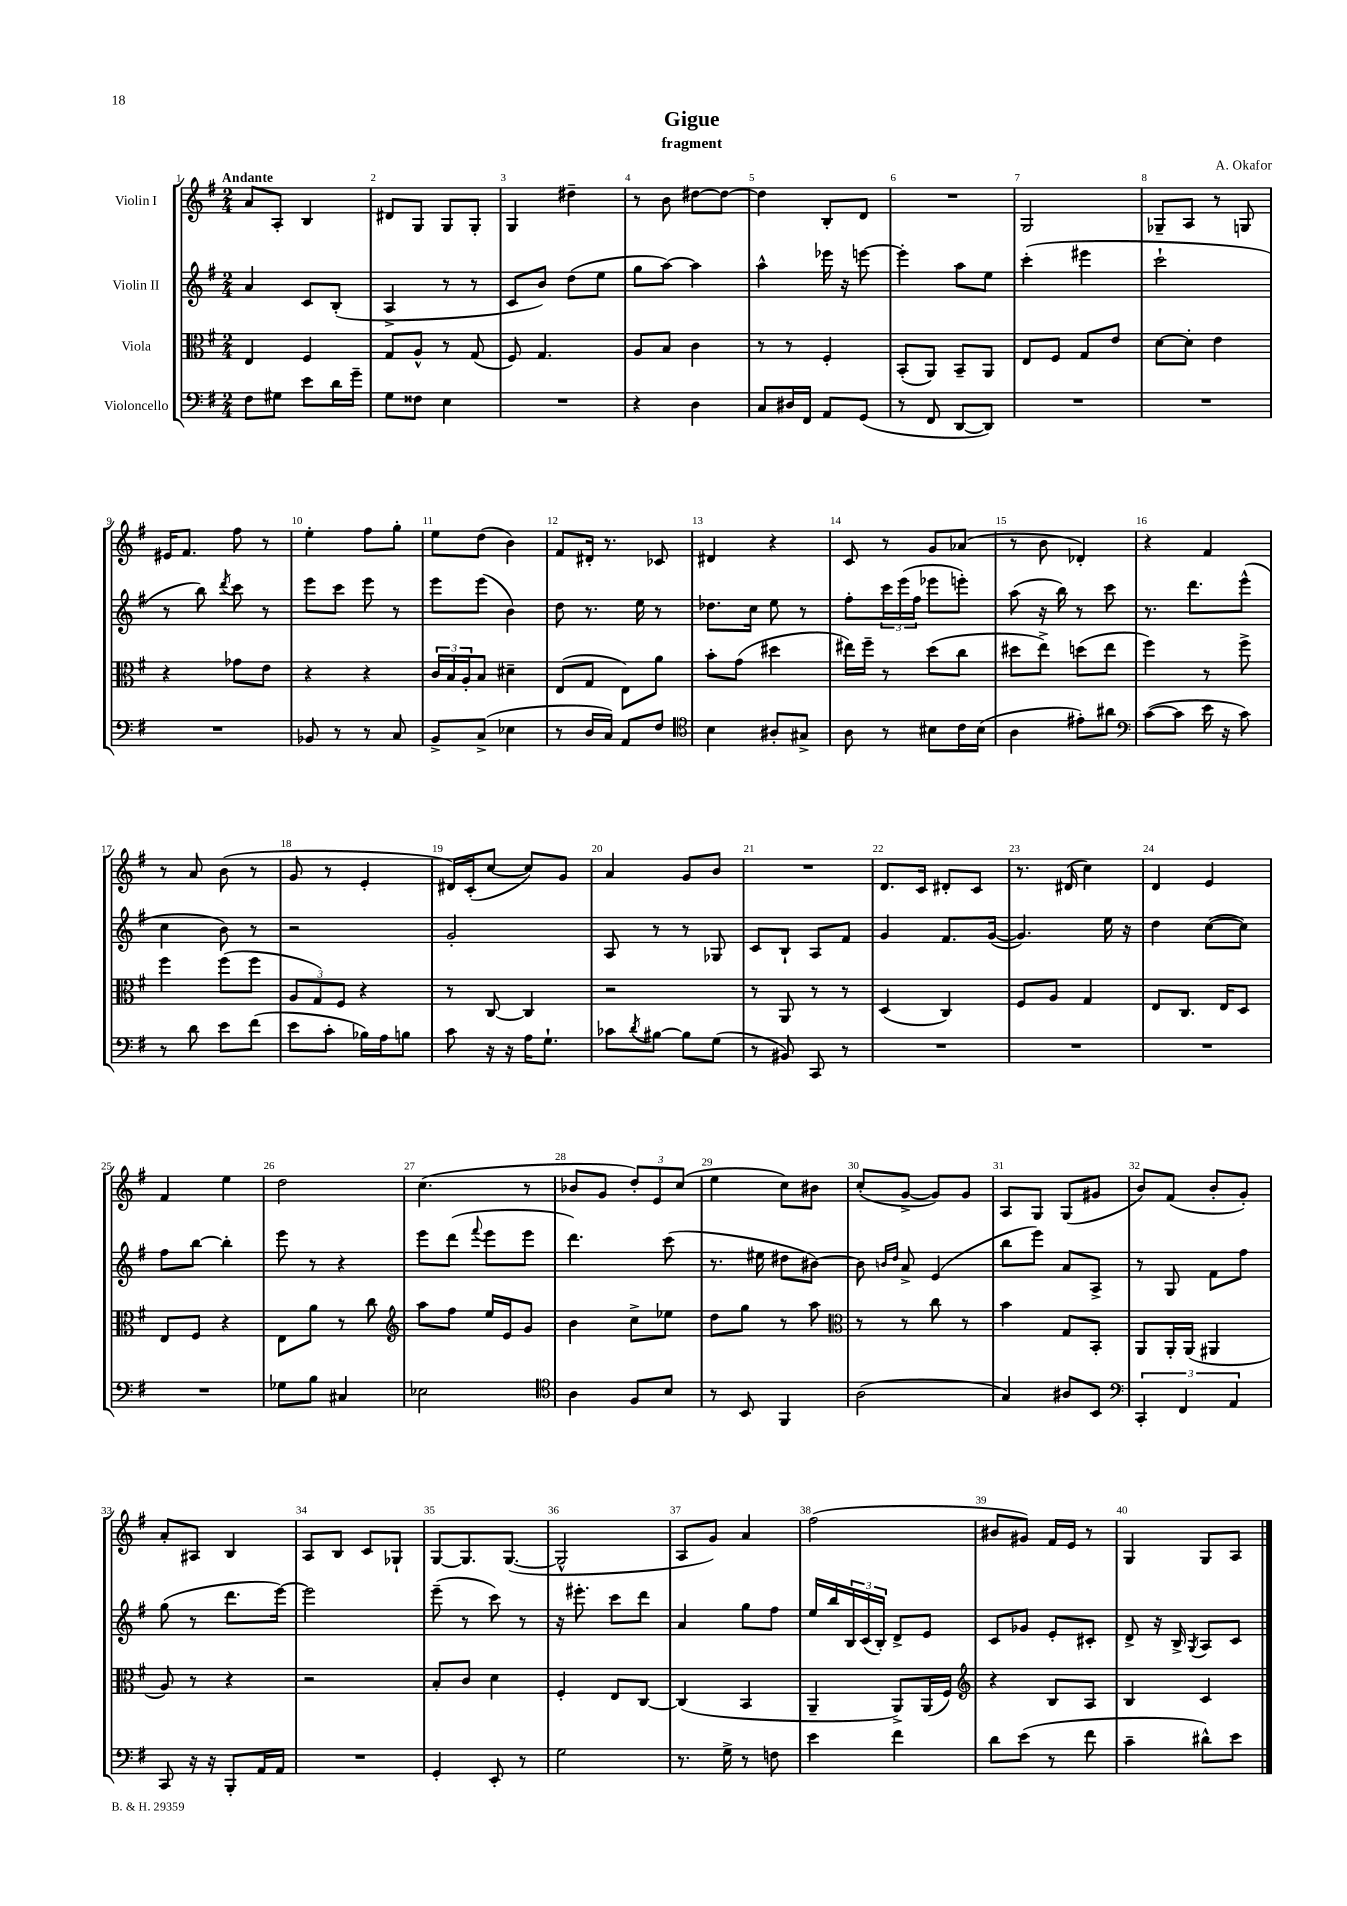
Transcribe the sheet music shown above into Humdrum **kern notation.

**kern	**kern	**kern	**kern
*part4	*part3	*part2	*part1
*staff4	*staff3	*staff2	*staff1
*I"Violoncello	*I"Viola	*I"Violin II	*I"Violin I
*clefF4	*clefC3	*clefG2	*clefG2
*k[f#]	*k[f#]	*k[f#]	*k[f#]
*M2/4	*M2/4	*M2/4	*M2/4
=1	=1	=1	=1
!	!	!	!LO:TX:a:B:t=Andante
8F#\L	4E/	4a/	8a/L
8G#X\J	.	.	8A'/J
8e\L	4F#/	8c/L	4B/
16d\L	.	(8B'/J	.
16g~\JJ	.	.	.
=2	=2	=2	=2
8G\L	8G/L	4A^/	8d#X/L
8F##X\J	8A^^/J	.	8G/J
4E\	8r	8r	8G/L
.	(8G/	8r	8G'/J
=3	=3	=3	=3
2r	8F#/)	8c/L	4G/
.	4.G/	8b/J)	.
.	.	(8dd\L	4dd#X~\
.	.	8ee\J	.
=4	=4	=4	=4
4r	8A/L	8gg\L	8r
.	8B/J	[8aa\J)	8b\
4D\	4c\	4aa\]	[8dd#X\L
.	.	.	8dd#\J_
=5	=5	=5	=5
8C/L	8r	4aa^^\	4dd#\]
16D#X/L	8r	.	.
16FF#/JJ	.	.	.
8AA/L	4F#'/	16eee-X\	8B'/L
.	.	16r	.
(8GG/J	.	[8eeen\	8d/J
=6	=6	=6	=6
8r	(8BB'/L	4eee'\]	2r
8FF#/	8AA/J)	.	.
[8DD/L	8BB~/L	8aa\L	.
8DD/J])	8AA/J	8ee\J	.
=7	=7	=7	=7
2r	8E/L	(4ccc'\	2G/
.	8F#/J	.	.
.	8G/L	4eee#X\	.
.	8e/J	.	.
=8	=8	=8	=8
2r	[8d\L	2ccc`\	8G-X~/L
.	8d'\J]	.	8A/J
.	4e\	.	8r
.	.	.	8Gn/
!!LO:LB:g=z
=9	=9	=9	=9
2r	4r	8r	16e#X/KL
.	.	.	8.f#/J
.	.	8bb\)	.
.	.	8qddd/	.
.	8g-X\L	8ccc\	8ff#\
.	8e\J	8r	8r
=10	=10	=10	=10
8BB-X/	4r	8eee\L	4ee'\
8r	.	8ccc\J	.
8r	4r	8eee\	8ff#\L
8C/	.	8r	8gg'\J
=11	=11	=11	=11
8BB^/L	24c/LL	8eee\L	8ee\L
.	24B/	.	.
.	24A'/J	.	.
(8C^/J	8B/J	(8eee\J	(8dd\J
4E-X\	4d#X~\	4b\)	4b\)
=12	=12	=12	=12
8r	(8E/L	8dd\	8f#/L
16D/LL	8G/J	8.r	16d#X'/Jk
16C/JJ)	.	.	8.r
8AA/L	8E\L)	.	.
.	.	16ee\	.
8F#/J	8a\J	8r	8c-X/
=13	=13	=13	=13
*clefC4	*	*	*
4B\	8b'\L	8.dd-X\L	4d#X/
.	(8g\J	.	.
.	.	16cc\Jk	.
8A#X'/L	4dd#X\	8ee\	4r
8G#X^/J	.	8r	.
=14	=14	=14	=14
8A\	16ee#X\LL)	8ff#'\L	8c/
.	16ff#~\JJ	.	.
8r	8r	24ccc\L	8r
.	.	(24eee\	.
.	.	24ff#\JJ	.
8B#X\L	(8dd\L	8eee-X\L	8g/L
16c\L	8cc\J	8eeen'\J)	(8a-X/J
(16B#\JJ	.	.	.
=15	=15	=15	=15
4A\	8dd#X\L	(8aa\	8r
.	8ee^\J)	16r	8b\
.	.	16bb\)	.
8e#X'\L)	(8ddn\L	8r	4d-X'/)
8a#X\J	8ee\J	8ccc\	.
=16	=16	=16	=16
*clefF4	*	*	*
([8c\L	4ff#\)	8.r	4r
8c\J]	.	.	.
.	.	8.ddd\L	.
16e\	8r	.	4f#/
16r	.	.	.
8c\)	8ff#^\	(8eee^^\J	.
!!LO:LB:g=z
=17	=17	=17	=17
8r	4ff#\	4cc\	8r
8d\	.	.	8a/
8e\L	(8ff#\L	8b\)	(8b\
(8f#\J	8ff#\J	8r	8r
=18	=18	=18	=18
8e\L	12A/L	2r	8g/
.	12G/)	.	.
8c'\J	.	.	8r
.	12F#/J	.	.
16B-X\LL)	4r	.	4e'/
16A\J	.	.	.
8Bn\J	.	.	.
=19	=19	=19	=19
8c\	8r	2g'/	16d#X/LL)
.	.	.	(16c'/J
16r	[8C/	.	[8cc/J
16r	.	.	.
16A\KL	4C/]	.	8cc/L])
8.G`\J	.	.	.
.	.	.	8g/J
=20	=20	=20	=20
8c-X\L	2r	8A/	4a/
8qd/	.	.	.
[8B#X\J	.	8r	.
8B#\L]	.	8r	8g/L
(8G\J	.	8G-X/	8b/J
=21	=21	=21	=21
8r	8r	8c/L	2r
8BB#X/)	8AA/	8B`/J	.
8CC/	8r	8A/L	.
8r	8r	8f#/J	.
=22	=22	=22	=22
2r	(4D/	4g/	8.d/L
.	.	.	16c/Jk
.	4C/)	8.f#/L	8d#X'/L
.	.	.	8c/J
.	.	([16g/Jk	.
=23	=23	=23	=23
2r	8F#/L	4.g/])	8.r
.	8A/J	.	.
.	.	.	(16d#X/
.	4G/	.	4cc\)
.	.	16ee\	.
.	.	16r	.
=24	=24	=24	=24
2r	8E/L	4dd\	4d/
.	8.C/J	.	.
.	.	([8cc\L	4e/
.	16E/KL	.	.
.	8D/J	8cc\J])	.
!!LO:LB:g=z
=25	=25	=25	=25
2r	8E/L	8ff#\L	4f#/
.	8F#/J	[8bb\J	.
.	4r	4bb'\]	4ee\
=26	=26	=26	=26
8G-X\L	8E\L	8eee\	2dd\
8B\J	8a\J	8r	.
4C#X/	8r	4r	.
.	8cc\	.	.
=27	=27	=27	=27
*	*clefG2	*	*
2E-X\	8aa\L	8eee\L	(4.cc\
.	8ff#\J	(8ddd\J	.
.	.	8qqfff#/	.
.	16ee/LL	8eee\L	.
.	16e/J	.	.
.	8g/J	8eee\J	8r
=28	=28	=28	=28
*clefC4	*	*	*
4A\	4b\	4.ddd\)	8b-X/L
.	.	.	8g/J
8F#/L	8cc^\L	.	12dd'/L)
.	.	.	12e/
8B/J	8ee-X\J	(8ccc\	.
.	.	.	(12cc/J
=29	=29	=29	=29
8r	8dd\L	8.r	4ee\
8BB/	8gg\J	.	.
.	.	16ee#X\	.
4FF#/	8r	8dd#X\L	8cc\L)
.	8aa\	[8b#X\J)	8b#X\J
=30	=30	=30	=30
*	*clefC3	*	*
(2A\	8r	8b#\]	(8cc'/L
.	.	16qqbn/LL	.
.	.	16qqdd/JJ	.
.	8r	8a^/	[8g^/J
.	8cc\	(4e/	8g/L])
.	8r	.	8g/J
=31	=31	=31	=31
4G/)	4b\	8bb\L	8A/L
.	.	8eee\J)	8G/J
8A#X/L	8G/L	8a/L	(8G/L
8BB/J	8BB'/J	8A^/J	8g#X/J
=32	=32	=32	=32
*clefF4	*	*	*
6CC'/	8AA/L	8r	8b/L)
.	16AA'/L	8G/	(8f#/J
6FF#/	.	.	.
.	(16AA/JJ	.	.
.	4AA#X/	8f#\L	8b'/L
6AA/	.	.	.
.	.	8ff#\J	8g'/J)
!!LO:LB:g=z
=33	=33	=33	=33
8CC/	8A/)	(8gg\	8a'/L
16r	8r	8r	8A#X/J
16r	.	.	.
8BBB'/L	4r	8.ddd\L	4B/
16AA/L	.	.	.
16AA/JJ	.	[16eee\Jk)	.
=34	=34	=34	=34
2r	2r	2eee\]	8A/L
.	.	.	8B/J
.	.	.	8c/L
.	.	.	8G-X`/J
=35	=35	=35	=35
4GG'/	8B'/L	(8eee~\	[8G/L
.	8c/J	8r	8.G/]
8EE'/	4d\	8ccc\)	.
.	.	.	([8.G/J
8r	.	8r	.
=36	=36	=36	=36
2G\	4F#'/	16r	2G^^/]
.	.	8.eee#X'\	.
.	8E/L	8ccc\L	.
.	[8C/J	8ddd\J	.
=37	=37	=37	=37
8.r	(4C/]	4a/	8A/L
.	.	.	8g/J)
16G^\	.	.	.
8r	4BB/	8gg\L	4a/
8Fn\	.	8ff#\J	.
=38	=38	=38	=38
4e\	4AA~/	16ee/LL	(2ff#\
.	.	16bb/	.
.	.	24B/	.
.	.	(24c/	.
.	.	24B'/JJ)	.
4f#\	8AA^/L)	8d^/L	.
.	(16AA/L	8e/J	.
.	16F#/JJ)	.	.
=39	=39	=39	=39
*	*clefG2	*	*
8d\L	4r	8c/L	8b#X/L
(8e\J	.	8g-X/J	8g#X/J)
8r	8B/L	8e'/L	16f#/LL
.	.	.	16e/JJ
8f#\	8A/J	8c#X'/J	8r
=40	=40	=40	=40
4c~\	4B/	8d^/	4G/
.	.	16r	.
.	.	16B^/	.
.	.	8qG/	.
8d#X^^\L)	4c/	8A/L	8G/L
8e\J	.	8c/J	8A/J
==	==	==	==
*-	*-	*-	*-
